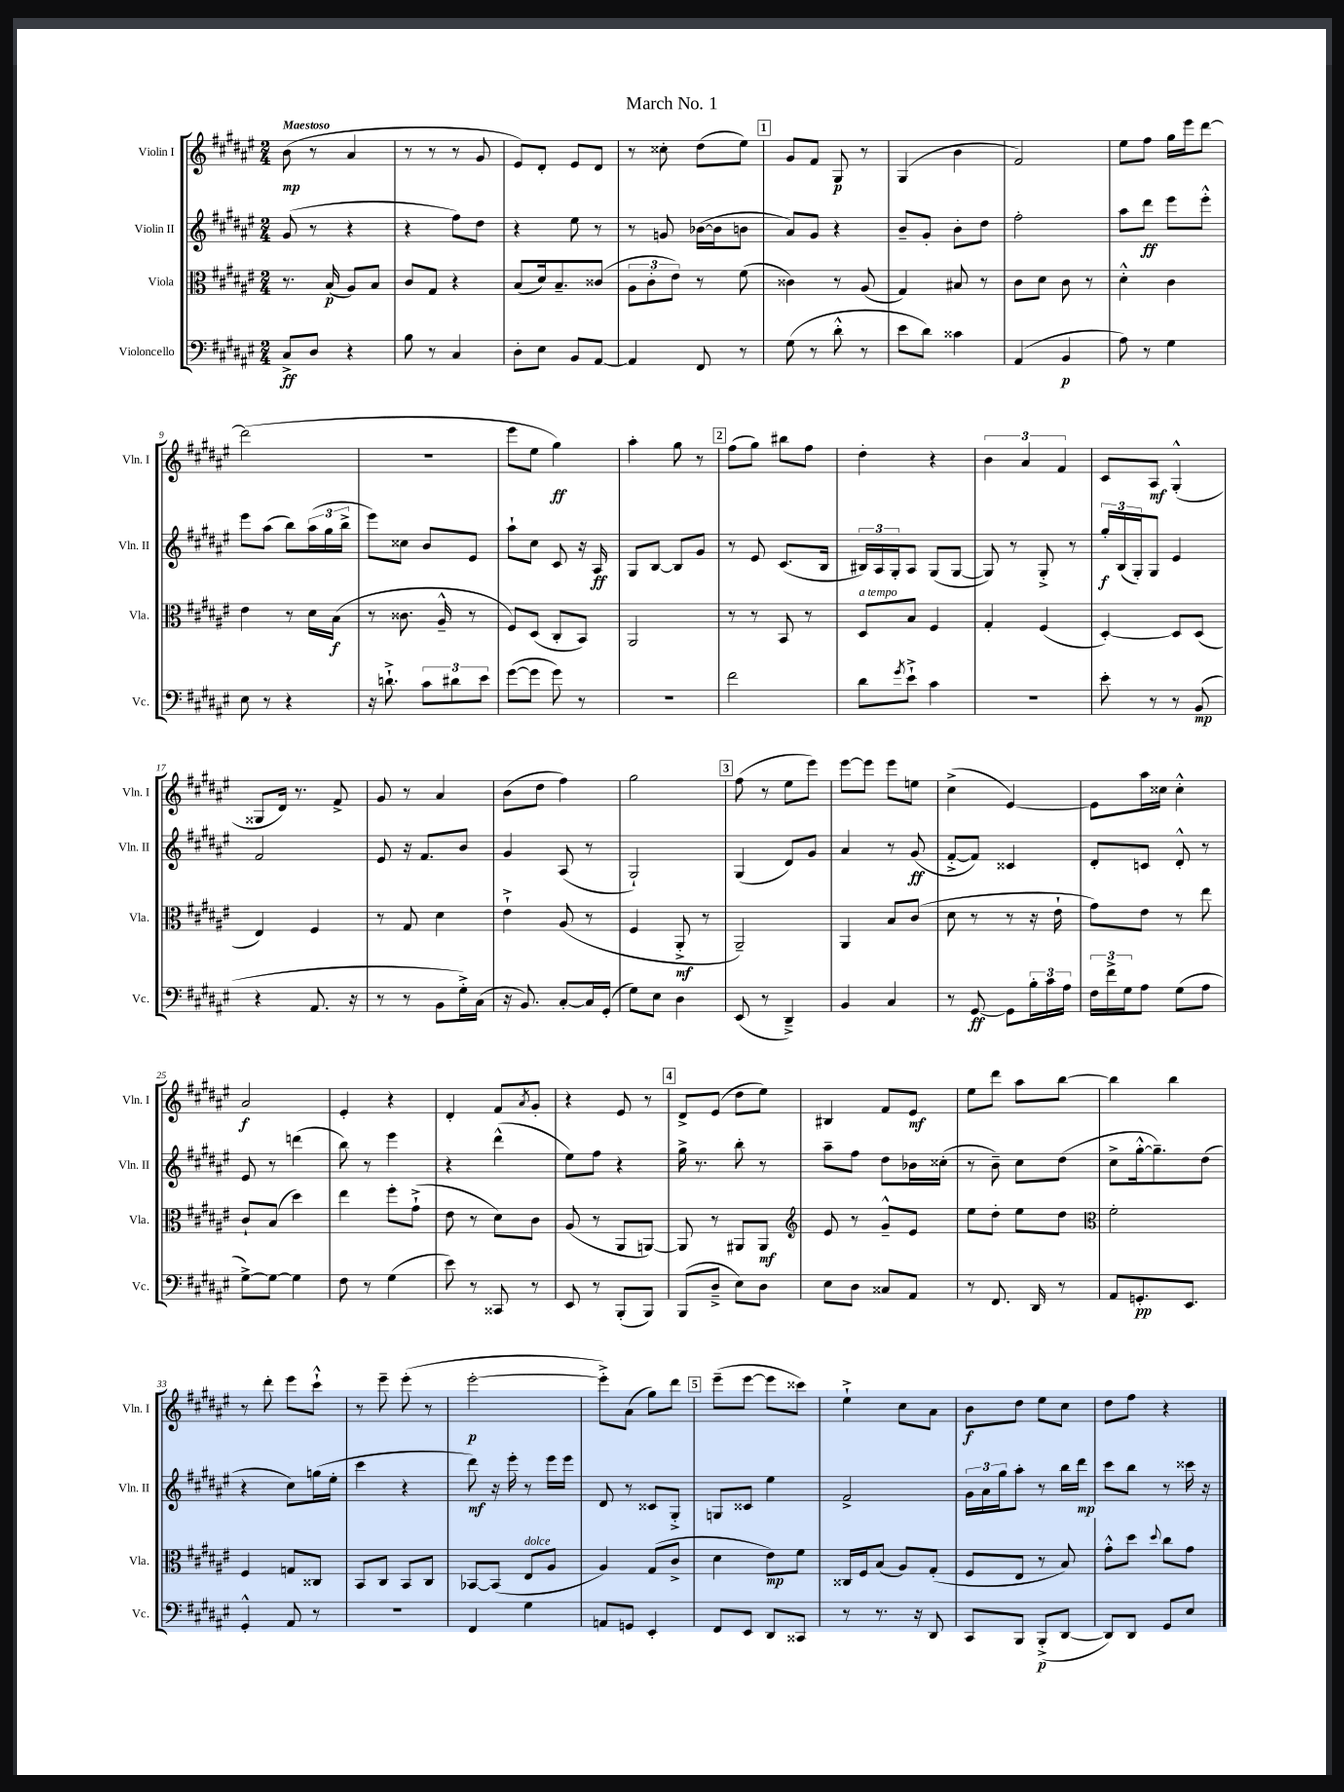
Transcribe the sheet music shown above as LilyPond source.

\header { title = "March No. 1" }
<<
\new StaffGroup <<
\new Staff = "s0" \with { instrumentName = "Violin I" shortInstrumentName = "Vln. I" } {
    \clef treble \key fis \major \numericTimeSignature \time 2/4 \tempo "Maestoso"
    b'8\mp( r8 ais'4 |
    r8 r8 r8 gis'8 |
    eis'8) dis'8-. eis'8 dis'8 |
    r8 cisis''8-. dis''8( eis''8) |
    \mark \markup { \box "1" } gis'8 fis'8 gis8\p r8 |
    gis4( b'4 |
    fis'2) |
    eis''8 fis''8 gis''16 eis'''16 dis'''8~ |
    dis'''2( |
    r2 |
    eis'''8 eis''8 gis''4\ff) |
    ais''4-. gis''8 r8 |
    \mark \markup { \box "2" } fis''8( gis''8) bis''8 fis''8 |
    dis''4-. r4 |
    \tuplet 3/2 { b'4 ais'4 fis'4 } |
    cis'8 ais8\mf gis4-.-^( |
    gisis8 dis'16) r8. fis'8-> |
    gis'8 r8 ais'4 |
    b'8( dis''8 fis''4) |
    gis''2 |
    \mark \markup { \box "3" } fis''8( r8 eis''8 eis'''8) |
    eis'''8~ eis'''8 eis'''8 e''8 |
    cis''4->( eis'4~) |
    eis'8 ais''16 cisis''16 cisis''4-.-^ |
    ais'2\f |
    eis'4-. r4 |
    dis'4-. fis'8 \acciaccatura { ais'8 } gis'8-. |
    r4 eis'8 r8 |
    \mark \markup { \box "4" } dis'8-> eis'8( dis''8 eis''8) |
    bis4 fis'8 eis'8\mf |
    eis''8 dis'''8 ais''8 b''8~ |
    b''4 b''4 |
    r8 dis'''8-. eis'''8 cis'''8-!-^ |
    r8 eis'''8-- eis'''8-.( r8 |
    eis'''2~-.\p |
    eis'''8-.->) ais'8( gis''8) dis'''8 |
    \mark \markup { \box "5" } eis'''8--( eis'''8~ eis'''8 cisis'''8) |
    eis''4-!-> cis''8 ais'8 |
    b'8\f dis''8 eis''8 cis''8 |
    dis''8 fis''8 r4 \bar "|." |
}
\new Staff = "s1" \with { instrumentName = "Violin II" shortInstrumentName = "Vln. II" } {
    \clef treble \key fis \major \numericTimeSignature \time 2/4
    gis'8( r8 r4 |
    r4 fis''8) dis''8 |
    r4 eis''8 r8 |
    r8 g'8 bes'16~( bes'16 b'8 |
    \mark \markup { \box "1" } ais'8) gis'8 r4 |
    b'8-- gis'8-. b'8-. dis''8 |
    fis''2-. |
    ais''8 dis'''8\ff eis'''8 eis'''8-.-^ |
    eis'''8 ais''8( b''8) \tuplet 3/2 { ais''16( gis''16 b''16-> } |
    eis'''8) cisis''8 b'8 eis'8 |
    ais''8-! cis''8 cis'8 r16 ais16\ff |
    gis8 b8~ b8 gis'8 |
    \mark \markup { \box "2" } r8 eis'8 cis'8.( b16 |
    \tuplet 3/2 { bis16) ais16 gis16-. } ais8 gis8( gis8~ |
    gis8) r8 gis8-.-> r8 |
    \tuplet 3/2 { gis''16-.\f b16( gis16-.) } gis8 eis'4 |
    fis'2 |
    eis'8 r16 fis'8. b'8 |
    gis'4 ais8( r8 |
    gis2-!) |
    \mark \markup { \box "3" } gis4( dis'8) gis'8 |
    ais'4 r8 gis'8\ff( |
    fis'8~-.-> fis'8) cisis'4 |
    dis'8-. c'8 dis'8-.-^ r8 |
    eis'8 r8 d'''4( |
    b''8) r8 eis'''4 |
    r4 dis'''4-^( |
    eis''8) fis''8 r4 |
    \mark \markup { \box "4" } gis''16-> r8. b''8-. r8 |
    ais''8-- fis''8 dis''8 bes'16 cisis''16-.( |
    r8 b'8--) cis''8 dis''8( |
    cis''8-> gis''16~-.-^ gis''8.--) dis''8( |
    r4 cis''8) g''16( eis''16-. |
    cis'''4 r4 |
    dis'''8\mf) r16 eis'''16-. r8 eis'''16 eis'''16 |
    dis'8 r8 cisis'8 gis8-.-> |
    \mark \markup { \box "5" } g8 cisis'8 eis''4 |
    fis'2-> |
    \tuplet 3/2 { gis'16 ais'16 gis''16 } ais''8-. r8 b''16 dis'''16\mp |
    cis'''8 b''8 r8 cisis'''16 r16 \bar "|." |
}
\new Staff = "s2" \with { instrumentName = "Viola" shortInstrumentName = "Vla." } {
    \clef alto \key fis \major \numericTimeSignature \time 2/4
    r8. b16\p( ais8) b8 |
    cis'8 gis8 r4 |
    b8( dis'16) b8.-- cisis'8( |
    \tuplet 3/2 { ais8 cis'8-. eis'8) } r8 fis'8( |
    \mark \markup { \box "1" } cisis'4) r8 ais8( |
    gis4) bis8 r8 |
    cis'8 dis'8 cis'8 r8 |
    dis'4-.-^ cis'4 |
    eis'4 r8 dis'16 b16\f( |
    r8 cisis'8. ais16---^ r8 |
    fis8) dis8( cis8-. b,8) |
    ais,2 |
    \mark \markup { \box "2" } r8 r8 b,8 r8 |
    dis8^\markup { \italic "a tempo" } b8 fis4 |
    gis4-. fis4( |
    dis4~-.) dis8 dis8( |
    eis4) fis4 |
    r8 gis8 dis'4 |
    eis'4-!-> ais8( r8 |
    fis4 ais,8-.->\mf r8 |
    \mark \markup { \box "3" } ais,2--) |
    ais,4 b8 cis'8( |
    dis'8 r8 r8 r16 eis'16-! |
    gis'8) eis'8 r8 eis''8 |
    cis'8-! b8( dis''4) |
    eis''4 fis''8-. gis'8-!->( |
    eis'8 r8 dis'8) cis'8 |
    ais8( r8 ais,8 a,8~) |
    \mark \markup { \box "4" } a,8 r8 ais,8 ais,8\mf |
    \clef treble eis'8 r8 gis'8---^ eis'8 |
    eis''8 dis''8-. eis''8 dis''8 |
    \clef alto fis'2-. |
    fis4 g8 cisis8 |
    b,8 cis8 b,8 cis8 |
    bes,8~ bes,8( eis8^\markup { \italic "dolce" } ais8 |
    ais4) gis8( cis'8-> |
    \mark \markup { \box "5" } dis'4 eis'8\mp) fis'8 |
    cisis16 fis16 b8( ais8) gis8-.( |
    fis8 eis8 r8 b8) |
    gis'8-.-^ dis''8 \appoggiatura { dis''8 } cis''8 gis'8 \bar "|." |
}
\new Staff = "s3" \with { instrumentName = "Violoncello" shortInstrumentName = "Vc." } {
    \clef bass \key fis \major \numericTimeSignature \time 2/4
    cis8->\ff dis8 r4 |
    b8 r8 cis4 |
    dis8-. eis8 b,8 ais,8~ |
    ais,4 fis,8 r8 |
    \mark \markup { \box "1" } gis8( r8 dis'8-.-^ r8 |
    eis'8 dis'8) cisis'4 |
    ais,4( b,4\p |
    ais8) r8 gis4 |
    eis8 r8 r4 |
    r16 d'8.-!-> \tuplet 3/2 { cis'8 dis'8 eis'8 } |
    gis'8~( gis'8 gis'8) r8 |
    R2 |
    \mark \markup { \box "2" } fis'2 |
    dis'8 \acciaccatura { gis'8 } eis'8-!-> cis'4 |
    R2 |
    eis'8-. r8 r8 b,8\mp( |
    r4 ais,8. r16 |
    r8 r8 b,8 gis16-.->) cis16( |
    r16 b,8.) cis8~-. cis16 gis,16-.( |
    gis8) eis8 dis4 |
    \mark \markup { \box "3" } eis,8( r8 dis,4--->) |
    b,4 cis4 |
    r8 gis,8~\ff gis,8 \tuplet 3/2 { b16-. cis'16 ais16 } |
    \tuplet 3/2 { fis16 fis'16-> gis16 } ais8 gis8( ais8 |
    gis8~->) gis8~ gis4 |
    fis8 r8 gis4( |
    eis'8) r8 cisis,8 r8 |
    eis,8 r8 b,,8-.( b,,8) |
    \mark \markup { \box "4" } b,,8( dis8---> eis8) dis8 |
    eis8 dis8 cisis8 ais,8 |
    r8 fis,8. dis,16 r8 |
    ais,8 g,8.-.\pp eis,8. |
    gis,4-.-^ ais,8 r8 |
    r2 |
    fis,4 gis4 |
    a,8 g,8 eis,4-. |
    \mark \markup { \box "5" } fis,8 eis,8 dis,8 cisis,8 |
    r8 r8. r16 dis,8 |
    cis,8 b,,8 b,,8-.->\p( dis,8~ |
    dis,8) dis,8 gis,8 eis8 \bar "|." |
}
>>
>>
